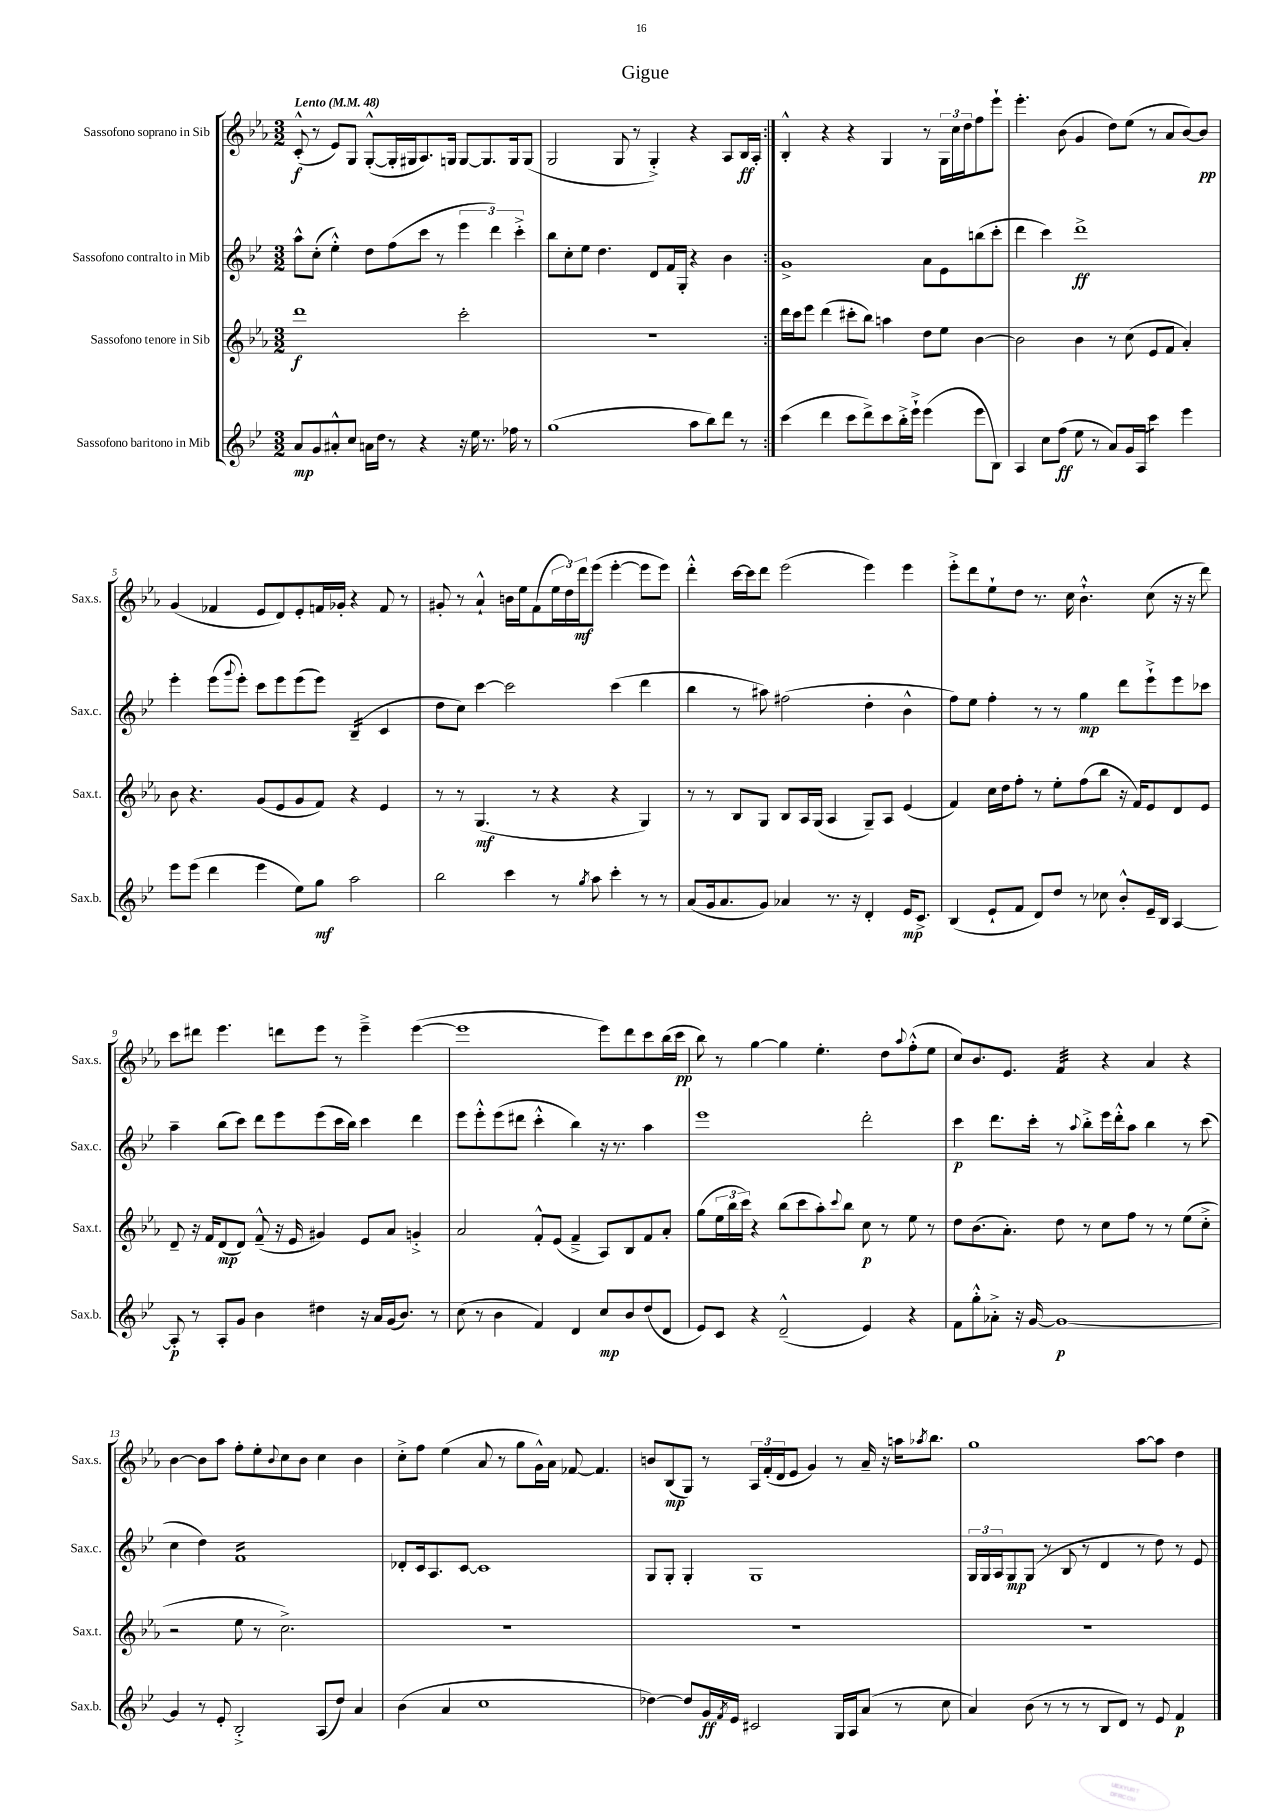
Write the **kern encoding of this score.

**kern	**kern	**kern	**kern
*staff4	*staff3	*staff2	*staff1
*clefG2	*clefG2	*clefG2	*clefG2
*k[b-e-]	*k[b-e-a-]	*k[b-e-]	*k[b-e-a-]
*M3/2	*M3/2	*M3/2	*M3/2
*MM48	*MM48	*MM48	*MM48
8a/L	1ddd	8aa^^\L	(8c'^^/
8g/	.	(8cc'\J	8r
8a#'^^/	.	4ee-'^^\)	8e-/L)
8cc/J	.	.	8G/J
16a\LL	.	8dd\L	([8G'^^/L
16dd\JJ	.	.	.
8r	.	(8ff\	16G'/]L
.	.	.	16G#/J
4r	.	8ccc\J	8.A-/)
.	.	8r	.
.	.	.	16G/Jk
16r	2ccc'\	6eee-\	[8G/L
16ee-\	.	.	.
8.r	.	.	8.G/]
.	.	6ddd\)	.
16ff-\	.	.	16G/k
.	.	6ccc'^\	.
8r	.	.	(8G/J
=	=	=	=
(1gg	1.r	8bb-\L	2G/
.	.	8cc'\	.
.	.	8ee-\J	.
.	.	4.dd\	.
.	.	.	8G/
.	.	.	8r
.	.	8d/L	4G'^/)
.	.	16f/L	.
.	.	16G'/JJ	.
8aa\L	.	4r	4r
8bb-\)	.	.	.
8ddd\J	.	4b-\	8A-/L
8r	.	.	16B-/L
.	.	.	16A-'/JJ
=:|!	=:|!	=:|!	=:|!
(4ccc\	16ddd\LL	1g^	4B-'^^/
.	16ccc\J	.	.
.	8eee-\J	.	.
4ddd\	(4ddd\	.	4r
8ccc\L	8ccc#'\L	.	4r
8ddd^\)	8bb-\J)	.	.
8ccc\	4aa\	.	4G/
16bb-'^\L	.	.	.
16eee-`^\JJ	.	.	.
(4eee-\	8dd\L	8a\L	8r
.	8ee-\J	8e-\	24G\LL
.	.	.	24cc\
.	.	.	24dd\J
8eee-\L	[4b-\	(8bb\	8ff\
8B-\J)	.	8ccc'\J	8eee-`\J
=	=	=	=
4A/	2b-\]	4ddd\	4.eee-'\
8cc\L	.	4ccc\)	.
(8ff\J	.	.	(8b-\
8ee-\	4b-\	1ddd^	4g/
8r	.	.	.
8a/L)	8r	.	8dd\L)
16g/L	(8cc\	.	(8ee-\J
16A/JJ	.	.	.
4ccc\	8e-/L	.	8r
.	8f/J	.	8a-/L
4eee-\	4a-'/)	.	[8b-/)
.	.	.	8b-/]J
=	=	=	=
8eee-\L	8b-\	4eee-'\	(4g/
(8eee-\J	4.r	.	.
4ddd\	.	(8eee-\L	4f-/
.	.	8qqggg/	.
.	.	8eee-'\J)	.
4eee-\	(8g/L	8ccc\L	8e-/L
.	8e-/	8eee-\	8d/)
8ee-\L)	8g/	(8eee-\	8e-'/
8gg\J	8f/J)	8eee-\J)	16f/L
.	.	.	16g-'/JJ
2aa\	4r	(4B-~/	4r
.	4e-/	4c/	8f/
.	.	.	8r
=	=	=	=
2bb-\	8r	8dd\L	8g#'/
.	8r	8cc\J)	8r
.	(4.G/	[4ccc\	4a-`^^/
4ccc\	.	2ccc\]	16b\LL
.	.	.	16ee-\J
.	8r	.	(8f\
8r	4r	.	24ee-\L
.	.	.	24dd\)
.	.	.	24ddd\J
8qgg/	.	.	.
8aa\	.	.	(8eee-\J
4ccc'\	4r	(4ccc\	[4eee-'\
8r	4G/)	4ddd\	8eee-\]L
8r	.	.	8eee-\J)
=	=	=	=
(8a/L	8r	4bb-\	4ddd'^^\
16g/k	8r	.	.
8.a/	.	.	.
.	8B-/L	8r	[16ccc\LL
.	.	.	16ccc\]J
8g/J)	8G/J	8aa#\)	8ddd\J
4a-/	8B-/L	(2ff#\	(2eee-\
.	16A-/L	.	.
.	(16G/JJ	.	.
8.r	4A-/	.	.
16r	.	.	.
4d'/	8G~/L)	4dd'\	4eee-\)
.	8A-/J	.	.
16e-/LK	(4e-/	4b-^^\	4eee-\
8.c^/J	.	.	.
=	=	=	=
(4B-/	4f/)	8ff\L)	8eee-'^\L
.	.	8ee-\J	8ddd\
8e-`/L	16cc\LL	4ff'\	8ee-`\
.	16dd\J	.	.
8f/J	8ff'\J	.	8dd\J
8d/L)	8r	8r	8.r
8dd/J	8ee-'\L	8r	.
.	.	.	16cc\
8r	(8ff\	4gg\	4.b-`^^\
8cc-\	8bb-\J	.	.
8b-'^^/L	16r	8ddd\L	.
.	16f/LK)	.	.
16e-~/L	8e-/	8eee-`^\	(8cc\
16B-/JJ	.	.	.
[4A/	8d/	8eee-\	16r
.	.	.	16r
.	8e-/J	8ccc-\J	8ddd\)
=	=	=	=
8A'/]	8d~/	4aa~\	8ccc\L
8r	16r	.	8ddd#\J
.	16f/LK	.	.
8A'/L	(8d/	(8bb-\L	4.eee-\
8g/J	8d/J)	8ccc\J)	.
4b-\	(8f~^^/	8ddd\L	.
.	16r	8eee-\	8ddd\L
.	16e-/	.	.
4dd#\	4g#/)	(8eee-\	8eee-\J
.	.	16ccc\L	8r
.	.	16bb-\JJ)	.
16r	8e-/L	4ccc\	4eee-~^\
16a/LL	.	.	.
(16g/J	8a-/J	.	.
8.b-/J)	.	.	.
.	4g'^/	4ddd\	([4eee-\
8r	.	.	.
=	=	=	=
(8cc\	2a-/	8eee-\L	1eee-]
8r	.	8eee-'^^\	.
4b-\	.	(8eee-\	.
.	.	8ddd#\J	.
4f/)	8f'^^/L	4ccc'^^\	.
.	(8e-/J	.	.
4d/	4f~^/	4bb-\)	.
8cc/L	8A-/L)	16r	8eee-\L)
.	.	8.r	.
8b-/	8B-/	.	8ddd\
(8dd/	8f/	4aa\	8ccc\
8d/J	8a-'/J	.	(16bb-\L
.	.	.	16ccc\JJ
=	=	=	=
8e-/L)	(8gg\L	1eee-	8bb-\)
8c/J	24ee-\L	.	8r
.	24bb-\	.	.
.	24ccc\JJ)	.	.
4r	4r	.	[4gg\
(2d~^^/	(8bb-\L	.	4gg\]
.	8ccc\	.	.
.	8aa-'\)	.	4.ee-'\
.	8qqccc/	.	.
.	8bb-\J	.	.
4e-/)	8cc\	2ddd'\	.
.	8r	.	8dd\L
.	.	.	8qqaa-/
4r	8ee-\	.	(8ff'^^\
.	8r	.	8ee-\J
=	=	=	=
8f\L	8dd\L	4ccc\	8cc/L)
8gg'^^\	(8.b-\	.	8.b-/
8a-'^\J	.	8.ddd\L	.
.	8.a-'\J)	.	8.e-/J
16r	.	.	.
[16g/	.	16ccc'\Jk	.
1g_	8dd\	8r	4f/
.	.	8qqaa/	.
.	8r	8bb-'^\L	.
.	8cc\L	16eee-\L	4r
.	.	16ddd'^^\J	.
.	8ff\J	8aa\J	.
.	8r	4bb-\	4a-/
.	8r	.	.
.	(8ee-\L	8r	4r
.	8cc'^\J	(8ccc\	.
=	=	=	=
4g/]	2r	4cc\	[4b-\
8r	.	4dd\)	8b-\]L
8e-'/	.	.	8aa-\J
2B-'^/	8ee-\	1f	8ff'\L
.	8r	.	8ee-'\
.	.	.	8qqb-/
.	2.cc^\)	.	8cc\
.	.	.	8b-\J
(8A/L	.	.	4cc\
8dd/J)	.	.	.
4a/	.	.	4b-\
=	=	=	=
(4b-\	1.r	8d-'/L	8cc'^\L
.	.	16c/k	8ff\J
.	.	8.A/	.
4a/	.	.	(4ee-\
.	.	[8c/J	.
1cc	.	1c]	8a-/
.	.	.	8r
.	.	.	8gg\L
.	.	.	16g^^\L)
.	.	.	16a-\JJ
.	.	.	[8f-/
.	.	.	4.f-/]
=	=	=	=
[4dd-\)	1.r	8G/L	8b/L
.	.	8G'/J	(8B-/
8dd-/]L	.	4G'/	8G/J)
16g/L	.	.	8r
8qf/	.	.	.
16e-/JJ	.	.	.
2c#/	.	1G	24A-/LL
.	.	.	(24f'/
.	.	.	24d/J
.	.	.	8e-/J
.	.	.	4g/)
16G/LL	.	.	8r
16A/J	.	.	.
(8a/J	.	.	16a-~/
.	.	.	16r
8r	.	.	16aa\LK
.	.	.	8qaa-/
.	.	.	8.bb-\J
8cc\	.	.	.
=	=	=	=
4a/)	1.r	24G/LL	1gg
.	.	24G/	.
.	.	24A/J	.
.	.	8G/	.
(8b-\	.	(8G/J	.
8r	.	8r	.
8r	.	8B-/	.
8r	.	8r	.
8B-/L	.	4d/	.
8d/J)	.	.	.
8r	.	8r	[8aa-\L
8e-/	.	8dd\)	8aa-\]J
4f/	.	8r	4dd\
.	.	8e-/	.
==	==	==	==
*-	*-	*-	*-
